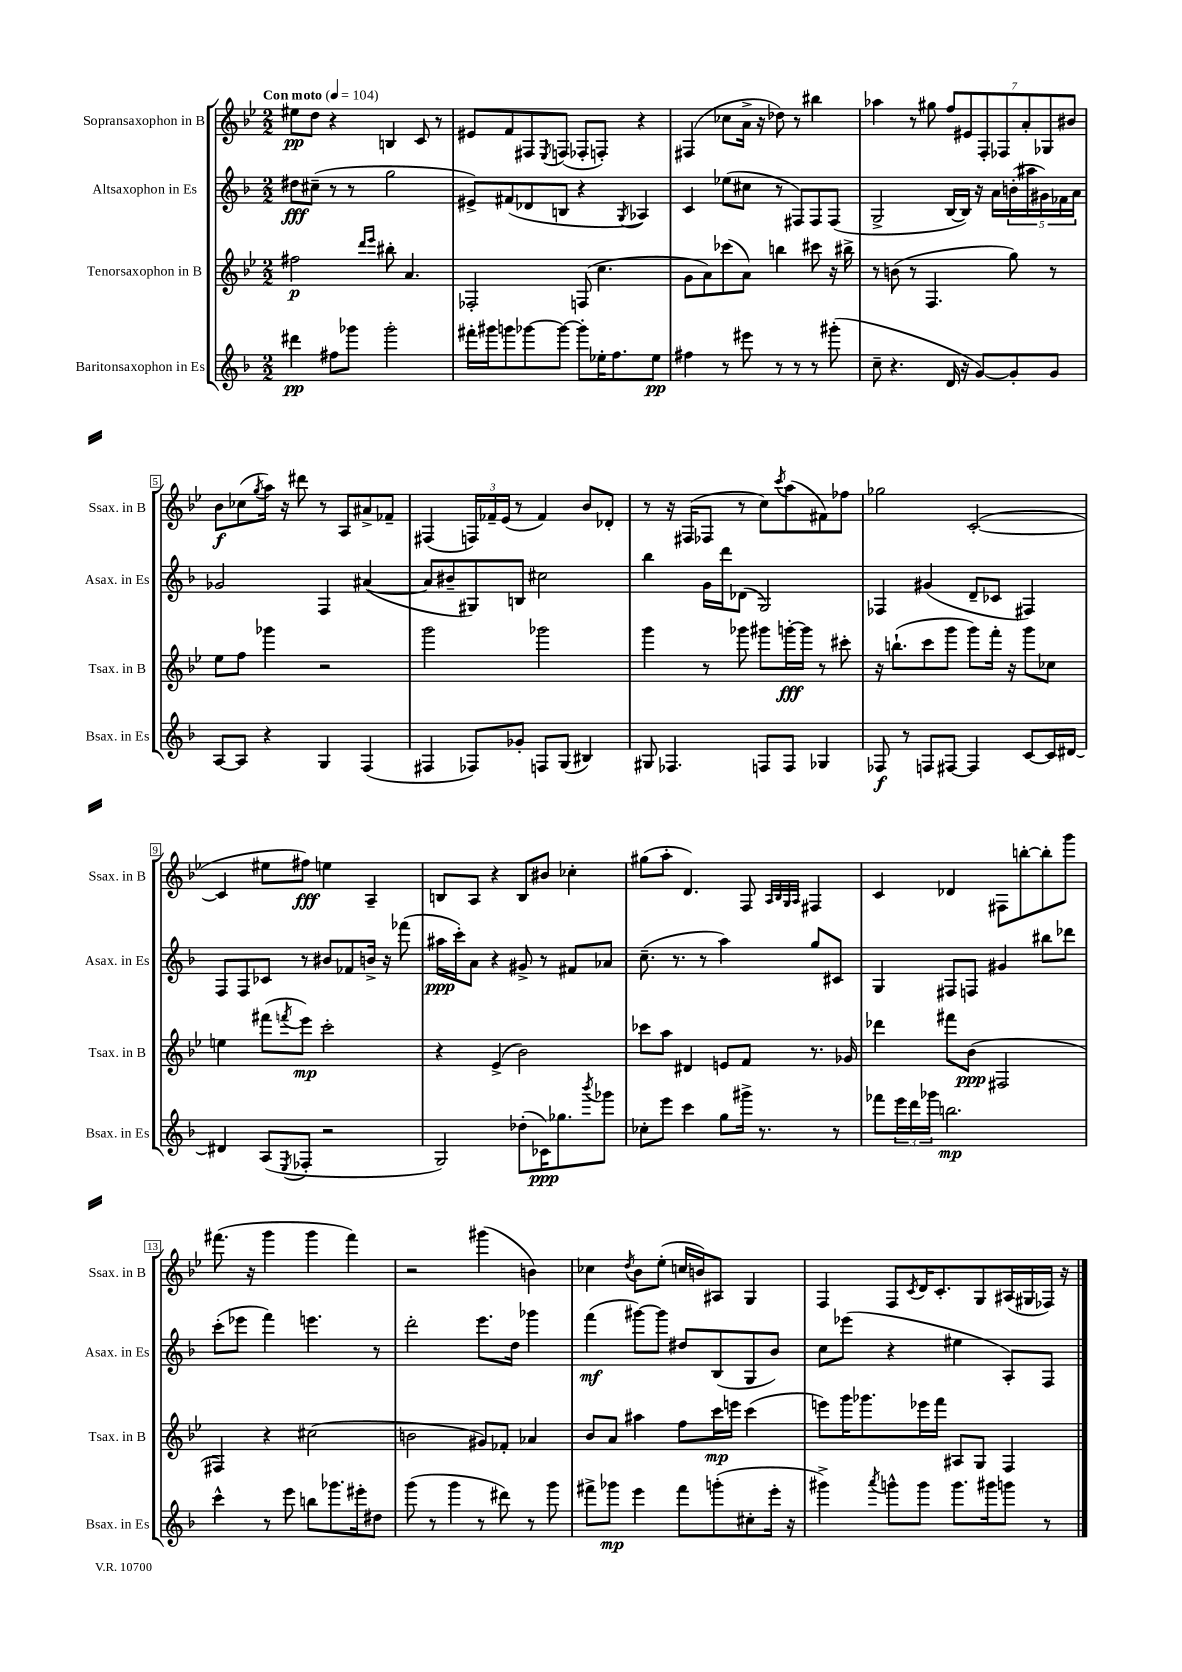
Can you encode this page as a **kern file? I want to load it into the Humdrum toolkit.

**kern	**kern	**kern	**kern
*staff4	*staff3	*staff2	*staff1
*clefG2	*clefG2	*clefG2	*clefG2
*k[b-]	*k[b-e-]	*k[b-]	*k[b-e-]
*M2/2	*M2/2	*M2/2	*M2/2
*MM104	*MM104	*MM104	*MM104
4ddd#\	2ff#\	8dd#\L	8ee#\L
.	.	(8cc#~\J	8dd\J
8ff#\L	.	8r	4r
8ggg-\J	.	8r	.
.	16qqddd/LL	.	.
.	16qqeee-/JJ	.	.
2ggg-'\	8bb#'\	2gg\	4B/
.	4.a/	.	.
.	.	.	8c/
.	.	.	8r
=	=	=	=
16fff#'\LL	2F-'/	8e#^/L)	8e#/L
16ggg#\J	.	.	.
8ggg\	.	(8f#/	8f/
[8ggg-\	.	8d-/	8F#/
.	.	.	8qE-/
8ggg-\_J	.	8B/J	(8F/J
8ggg-'\]L	(8F/	4r	8F-'/L
16ee-'\K	4.cc\	.	8F'/J)
8.ff\	.	.	.
.	.	8qG/	.
.	.	4A-/)	4r
8ee-\J	.	.	.
=	=	=	=
4ff#\	8g\L	4c/	(4F#/
.	8a\)	.	.
8r	(8ccc-\	(8ee-\L	8cc-\L
8eee#\	8a\J)	8cc#\J	16a^\Jk
.	.	.	16r
8r	4bb\	8r	8dd-\)
8r	.	8F#/L)	8r
8r	8ccc#\	8F#/	4bb#\
(8ggg#'\	16r	(8F#/J	.
.	16bb#^\	.	.
=	=	=	=
8cc~\	8r	2G^/	4aa-\
4.r	(8b\	.	.
.	8r	.	8r
.	4.F/	.	8gg#\
16d/	.	[16B-/LL	14ff/L
16r	.	16B-/]JJ)	.
.	.	.	14e#/
[8g/L)	.	16r	.
.	.	.	14F'/
.	.	16a\LL	.
.	.	.	14F-/
8g'/]	8gg\)	(20b'\	.
.	.	.	14a'/
.	.	20aa#\	.
.	.	20g#\)	.
.	.	.	14G-/
8g/J	8r	.	.
.	.	20f-\	.
.	.	.	14b#/J
.	.	20a\JJ	.
=	=	=	=
[8A/L	8ee-\L	2g-/	8b-\L
8A/]J	8ff\J	.	(8cc-\
.	.	.	8qgg/
4r	4ggg-\	.	16aa\Jk)
.	.	.	16r
.	.	.	8ddd#\
4G/	2r	4F/	8r
.	.	.	8A/L
(4F/	.	([4a#/	8a#^/
.	.	.	8f-~/J
=	=	=	=
4F#/	2ggg\	8a#/]L	(4F#/
.	.	8b#~/	.
8F-/L)	.	8G#/)	24F/LL)
.	.	.	24f-~/
.	.	.	(24e-/JJ
8g-'/J	.	8B/J	8r
8F/L	2ggg-\	2cc#\	4f-/)
(8G/J	.	.	.
4B#/)	.	.	8b-/L
.	.	.	8d-'/J
=	=	=	=
8G#/	4ggg\	4bb-\	8r
4.F-/	.	.	16r
.	.	.	(16F#/LK
.	8r	16g\LL	8F-/J
.	.	16ddd\J	.
.	8ggg-\	(8d-\J	8r
8F/L	8ggg#\L	2G/)	8cc\L)
.	.	.	8qccc/
8F/J	[16ggg'\L	.	(8aa\
.	16ggg\]JJ	.	.
4G-/	8r	.	8f#\)
.	8ccc#'\	.	8ff-\J
=	=	=	=
8F-/	16r	4F-/	2gg-\
.	(8.bb`\L	.	.
8r	.	.	.
8F/L	8ccc\	(4g#/	.
[8F#/J	8ggg\J	.	.
4F#/]	8ggg\L)	8d~/L	([2c'/
.	16fff'\Jk	8c-/J	.
.	16r	.	.
[8c/L	8ggg\L	4F#/)	.
16c/]L	8cc-\J	.	.
[16d#/JJ	.	.	.
=	=	=	=
4d#/]	4ee\	8F/L	4c/]
.	.	8F/	.
(8A/L	(8fff#\L	8c-/J	8ee#\L
8qE/	8qfff/	.	.
8F-'/J	8eee-\J)	8r	8ff#\J)
2r	2ccc'\	8b#/L	4ee\
.	.	8f-/	.
.	.	16b^/Jk	4A~/
.	.	16r	.
.	.	(8fff-\	.
=	=	=	=
2G/)	4r	16aa#\LL	8B/L
.	.	16ccc'\J)	.
.	.	8a\J	8A/J
.	(4e-^/	4r	4r
(8dd-'\L	2b-\)	8g#^/	8B/L
16c-\K)	.	8r	8b#/J
8.gg-\	.	.	.
.	.	8f#/L	4cc-'\
8qbbb-/	.	.	.
8ggg-\J	.	8a-/J	.
=	=	=	=
8cc-'\L	8ccc-\L	(8.cc~\	(8gg#\L
8eee\J	8aa\J	.	8aa'\J
.	.	8.r	.
4ccc\	4d#/	.	4.d/)
.	.	8r	.
8gg\L	8e/L	4aa\)	.
16ggg#^\Jk	8f/J	.	8F/
8.r	.	.	.
.	.	.	32qqA/LLL
.	.	.	32qqB-/
.	.	.	32qqG/
.	.	.	32qqA/JJJ
.	8.r	8gg/L	4F#/
8r	.	8c#/J	.
.	16g-/	.	.
=	=	=	=
8fff-\L	4ddd-\	4G/	4c/
24eee\L	.	.	.
24ddd\	.	.	.
24ggg-\JJ	.	.	.
2.bb\	8fff#\L	8F#/L	4d-/
.	(8b-\J	8F/J	.
.	2F#/	4g#/	8F#\L
.	.	.	[8bb'\
.	.	8bb#\L	8bb'\]
.	.	8ddd-\J	8ggg\J
=	=	=	=
4ccc^^\	4F#/)	(8ccc'\L	(8.fff#\
.	.	8eee-\J	.
.	.	.	16r
8r	4r	4fff\)	4ggg\
8eee\	.	.	.
8bb\L	(2cc#\	4.eee\	4ggg\
8.ggg-\	.	.	.
.	.	.	4fff#\)
16eee#'\k	.	.	.
8dd#\J	.	8r	.
=	=	=	=
(8ggg\	2b\	2ddd'\	2r
8r	.	.	.
4ggg\	.	.	.
8r	8g#/L)	8.eee\L	(4ggg#\
8ddd#\)	8f-'/J	.	.
.	.	16dd\Jk	.
8r	4a-/	4ggg-\	4b\)
8ggg\	.	.	.
=	=	=	=
8fff#^\L	8b-/L	(4fff\	4cc-\
8ggg-\J	8a/J	.	.
.	.	.	8qdd/
4eee\	4aa#\	[8ggg#\L)	8b-\L
.	.	8ggg#\]J	(8ee-'\J
8fff#\L	8ff\L	8dd#/L	16cc/LL
.	.	.	16b/J)
(8ggg'\	16ccc\L	(8B-/	8A#/J
.	16eee\JJ	.	.
8cc#'\	(4ccc\	8G/	4G/
16eee'\Jk	.	8b-/J)	.
16r	.	.	.
=	=	=	=
4ggg#^\)	8eee\L)	8cc\L	4F/
.	16ggg\K	(8eee-\J	.
.	8.ggg-\	.	.
8qaaa/	.	.	.
8ggg^^\L	.	4r	8F/L
.	.	.	8qc/
8ggg\J	16eee-\L	.	16d/K
.	16fff\JJ	.	8.c'/
8.ggg\L	8A#/L	4ee#\	.
.	8G/J	.	8G/
16ggg#\k	.	.	.
8ggg\J	4F/	8A'/L)	(16A#/L
.	.	.	16G#/
8r	.	8F/J	16F-/JJ)
.	.	.	16r
==	==	==	==
*-	*-	*-	*-
